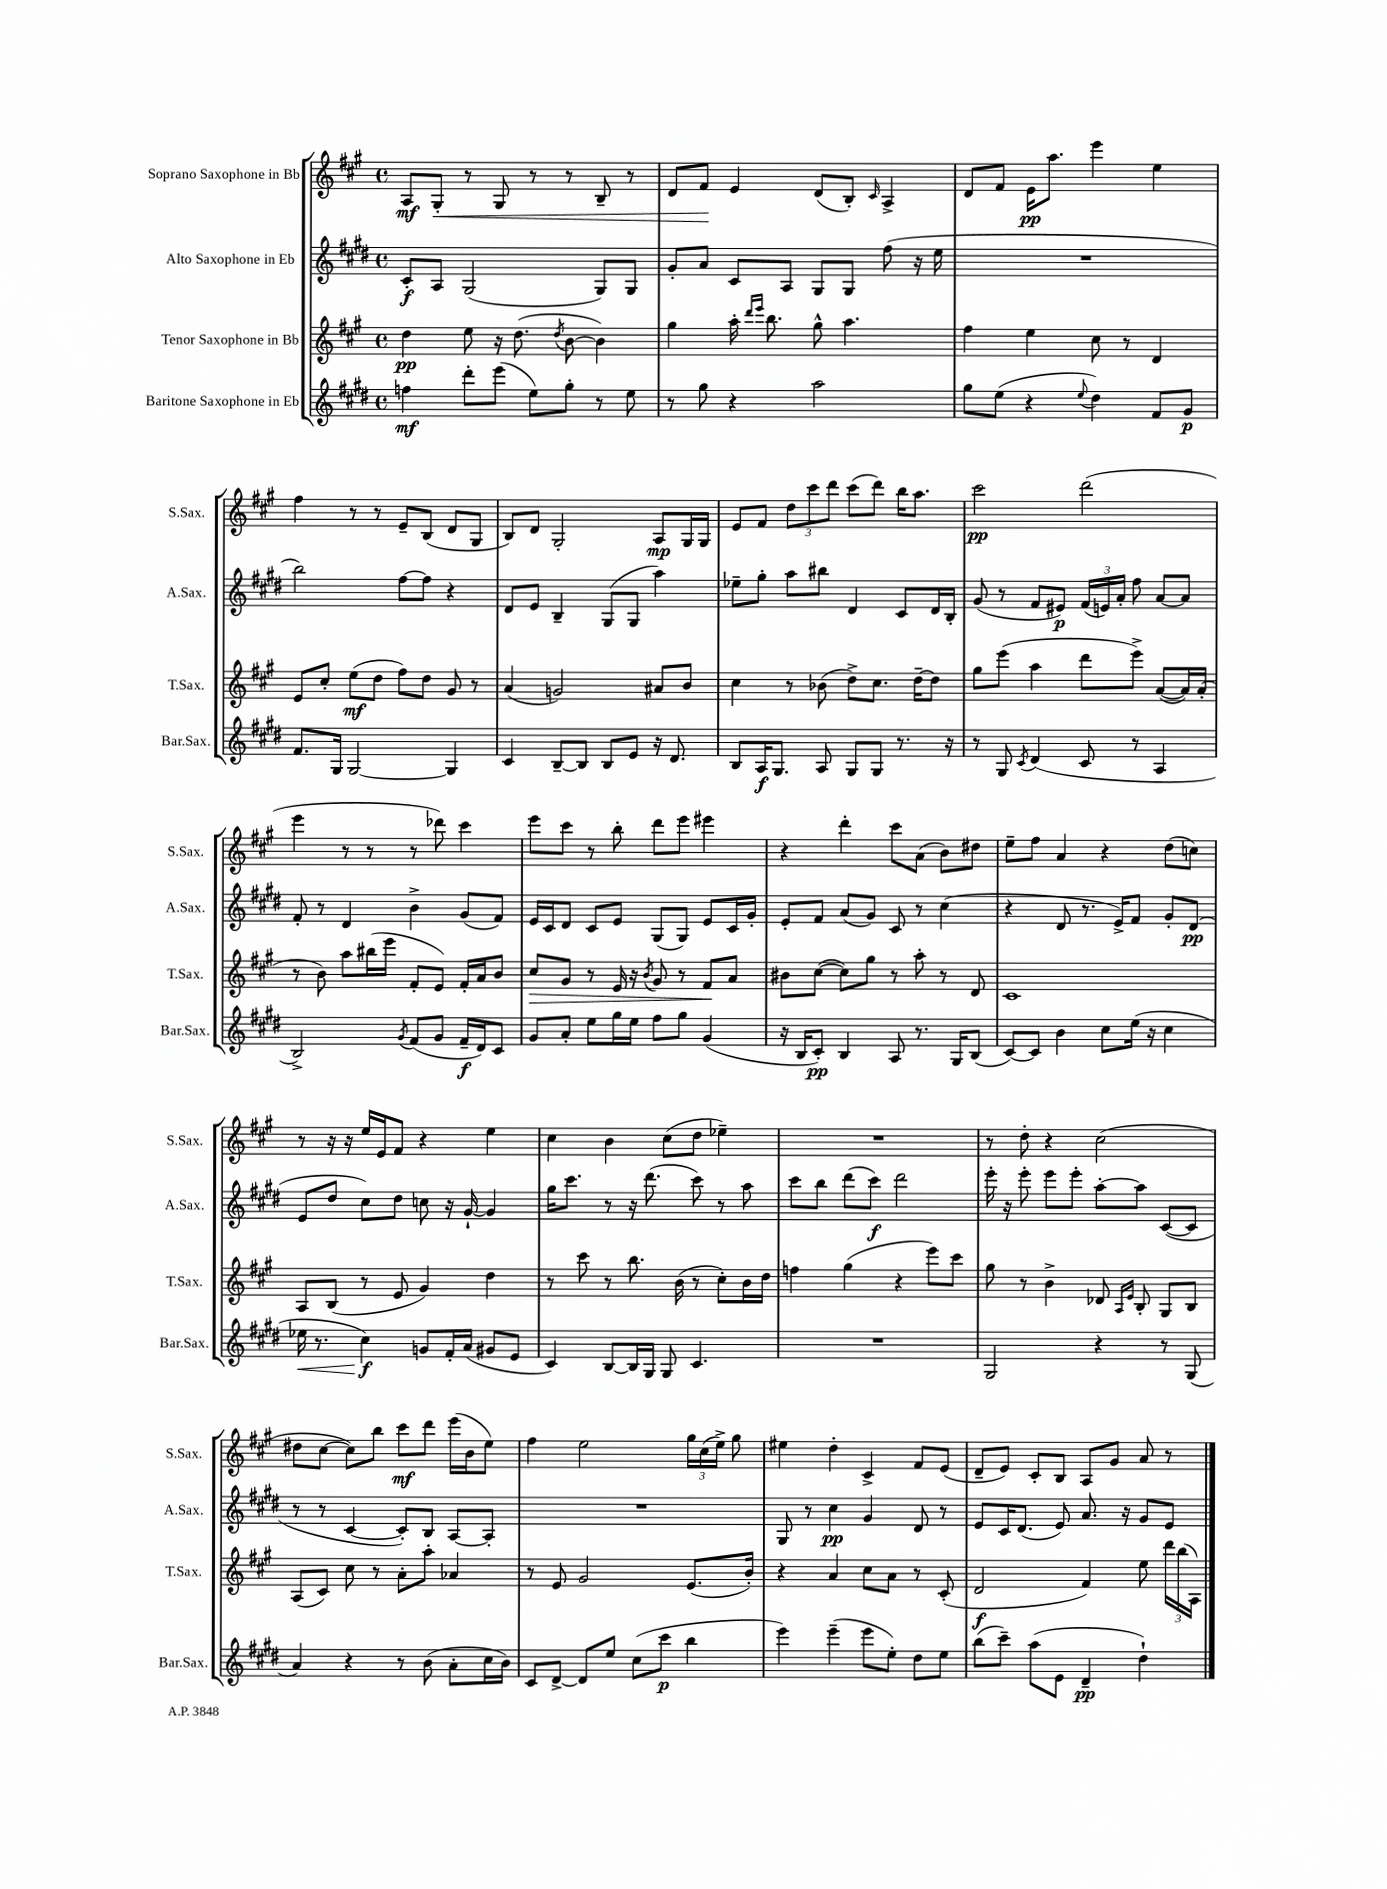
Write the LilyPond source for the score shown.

<<
\new StaffGroup <<
\new Staff = "s0" \with { instrumentName = "Soprano Saxophone in Bb" shortInstrumentName = "S.Sax." } {
    \clef treble \key a \major \defaultTimeSignature \time 4/4
    \autoBeamOff a8[\mf gis8]-.\< r8 gis8 r8 r8 b8-- r8 |
    d'8[ fis'8]\! e'4 d'8[( b8]-.) \grace { cis'16 } a4-> |
    d'8[ fis'8] e'16[\pp a''8.] e'''4 e''4 |
    fis''4 r8 r8 e'8[-- b8]( d'8[ gis8] |
    b8[) d'8] gis2-. a8[\mp gis16 gis16] |
    e'8[ fis'8] \tuplet 3/2 { d''8[ cis'''8 d'''8] } cis'''8[( d'''8]) b''16[ a''8.] |
    cis'''2\pp d'''2( |
    e'''4 r8 r8 r8 des'''8) cis'''4 |
    e'''8[ cis'''8] r8 b''8-. d'''8[ e'''8] eis'''4 |
    r4 d'''4-. cis'''8[ a'8]( b'8[) dis''8] |
    e''8[-- fis''8] a'4 r4 d''8[( c''8]) |
    r8 r16 r16 e''16[ e'16 fis'8] r4 e''4 |
    cis''4 b'4 cis''8[( d''8] ees''4--) |
    R1 |
    r8 d''8-. r4 cis''2( |
    dis''8[ cis''8]~ cis''8[) b''8] cis'''8[\mf d'''8] e'''16[( b'16 e''8]) |
    fis''4 e''2 \tuplet 3/2 { gis''16[ cis''16( e''16]->) } gis''8 |
    eis''4 d''4-. cis'4-> fis'8[ e'8]( |
    d'8[-- e'8]) cis'8[-. b8] a8[ gis'8] a'8 r8 \bar "|." |
}
\new Staff = "s1" \with { instrumentName = "Alto Saxophone in Eb" shortInstrumentName = "A.Sax." } {
    \clef treble \key e \major \defaultTimeSignature \time 4/4
    \autoBeamOff cis'8[-.\f a8] gis2( gis8[) gis8] |
    gis'8[-. a'8] cis'8[ a8] gis8[ gis8] fis''8( r16 e''16 |
    R1 |
    b''2) fis''8[~ fis''8] r4 |
    dis'8[ e'8] b4-- gis8[( gis8] a''4) |
    ees''8[-- gis''8]-. a''8[ bis''8] dis'4 cis'8[ dis'16 b16]-. |
    gis'8( r8 fis'8[ eis'8]\p) \tuplet 3/2 { fis'16[( e'16) a'16]-. } fis''8 a'8[~ a'8] |
    fis'8-. r8 dis'4 b'4-> gis'8[( fis'8]) |
    e'16[ cis'16 dis'8] cis'8[ e'8] gis8[( gis8]) e'8[ cis'16 gis'16]-. |
    e'8[-. fis'8] a'8[( gis'8]) cis'8 r8 cis''4( |
    r4 dis'8 r8. e'16[->) fis'8] gis'8[-. dis'8]\pp( |
    e'8[ dis''8] cis''8[) dis''8] c''8 r16 gis'16~-! gis'4 |
    gis''16[ cis'''8.] r8 r16 dis'''8.( cis'''8) r8 a''8 |
    cis'''8[ b''8] dis'''8[( cis'''8]\f) dis'''2 |
    e'''16-. r16 e'''8-. e'''8[ e'''8]-. a''8[~-. a''8] cis'8[~( cis'8] |
    r8 r8 cis'4~ cis'8[-.) b8] a8[~ a8]-. |
    R1 |
    gis8 r8 cis''4\pp gis'4 dis'8 r8 |
    e'8[ cis'16 dis'8.]( e'8) a'8. r16 gis'8[ e'8] \bar "|." |
}
\new Staff = "s2" \with { instrumentName = "Tenor Saxophone in Bb" shortInstrumentName = "T.Sax." } {
    \clef treble \key a \major \defaultTimeSignature \time 4/4
    \autoBeamOff d''4\pp e''8 r16 d''8.( \acciaccatura { d''8 } b'8~ b'4) |
    gis''4 a''16-. \grace { d'''16[ e'''16] } b''8. gis''8-^ a''4. |
    fis''4 e''4 cis''8 r8 d'4 |
    e'8[ cis''8]-. e''8[\mf( d''8] fis''8[) d''8] gis'8 r8 |
    a'4( g'2) ais'8[ b'8] |
    cis''4 r8 bes'8( d''8[->) cis''8.] d''16[~-- d''8] |
    gis''8[ e'''8]( a''4 d'''8[ e'''8]->) a'8[~( a'16) a'16]-.( |
    r8 b'8) a''8[ bis''16( e'''16] fis'8[-. e'8]) fis'16[-. a'16 b'8] |
    cis''8[\> gis'8] r8 e'16 r16 \acciaccatura { b'8 } gis'8 r8 fis'8[\! a'8] |
    bis'8[ cis''8]~( cis''8[) gis''8] r8 a''8-. r8 d'8 |
    cis'1 |
    a8[ b8]( r8 e'8 gis'4) d''4 |
    r8 cis'''8 r8 b''8. b'16( r8 cis''8[-.) b'16 d''16] |
    f''4 gis''4( r4 e'''8[) cis'''8] |
    gis''8 r8 b'4-> des'8 \grace { a16[ e'16] } b8-. gis8[ b8] |
    a8[( cis'8]) cis''8 r8 a'8[-. a''8]-. aes'4 |
    r8 e'8 gis'2 e'8.[( b'16]-.) |
    r4 a'4 cis''8[ a'8] r8 cis'8-.( |
    d'2\f fis'4) e''8 \tuplet 3/2 { d'''16[ b''16( a16]) } \bar "|." |
}
\new Staff = "s3" \with { instrumentName = "Baritone Saxophone in Eb" shortInstrumentName = "Bar.Sax." } {
    \clef treble \key e \major \defaultTimeSignature \time 4/4
    \autoBeamOff f''4\mf dis'''8[-. e'''8]( e''8[) gis''8]-. r8 e''8 |
    r8 gis''8 r4 a''2 |
    gis''8[ e''8]( r4 \appoggiatura { e''8 } dis''4) fis'8[ gis'8]\p |
    fis'8.[ gis16] gis2~ gis4 |
    cis'4 b8[~-- b8] b8[ e'8] r16 dis'8. |
    b8[ a16\f gis8.] a8 gis8[ gis8] r8. r16 |
    r8 gis8 \acciaccatura { cis'8 } dis'4( cis'8 r8 a4 |
    b2->) \acciaccatura { gis'8 } fis'8[( gis'8] fis'16[--\f dis'16) cis'8] |
    gis'8[ a'8]-. e''8[ gis''16 e''16] fis''8[ gis''8] gis'4( |
    r16 b16[ cis'8]-.\pp) b4 a8 r8. gis16[ b8]( |
    cis'8[~) cis'8] b'4 cis''8[ e''16]( r16 cis''4 |
    ees''16\< r8. cis''4\f\!) g'8[ fis'16-. a'16]( gis'8[ e'8] |
    cis'4) b8[~ b16 gis16] gis8 cis'4. |
    R1 |
    gis2 r4 r8 gis8( |
    a'4) r4 r8 b'8( a'8[-. cis''16 b'16]) |
    cis'8[ dis'8]~-> dis'8[ e''8] cis''8[( cis'''8]\p b''4 |
    e'''4) e'''4--( e'''8[ e''8]-.) dis''8[ e''8] |
    b''8[( cis'''8]--) a''8[( e'8] dis'4--\pp dis''4-!) \bar "|." |
}
>>
>>
\layout { \context { \Score \remove "Bar_number_engraver" } }
